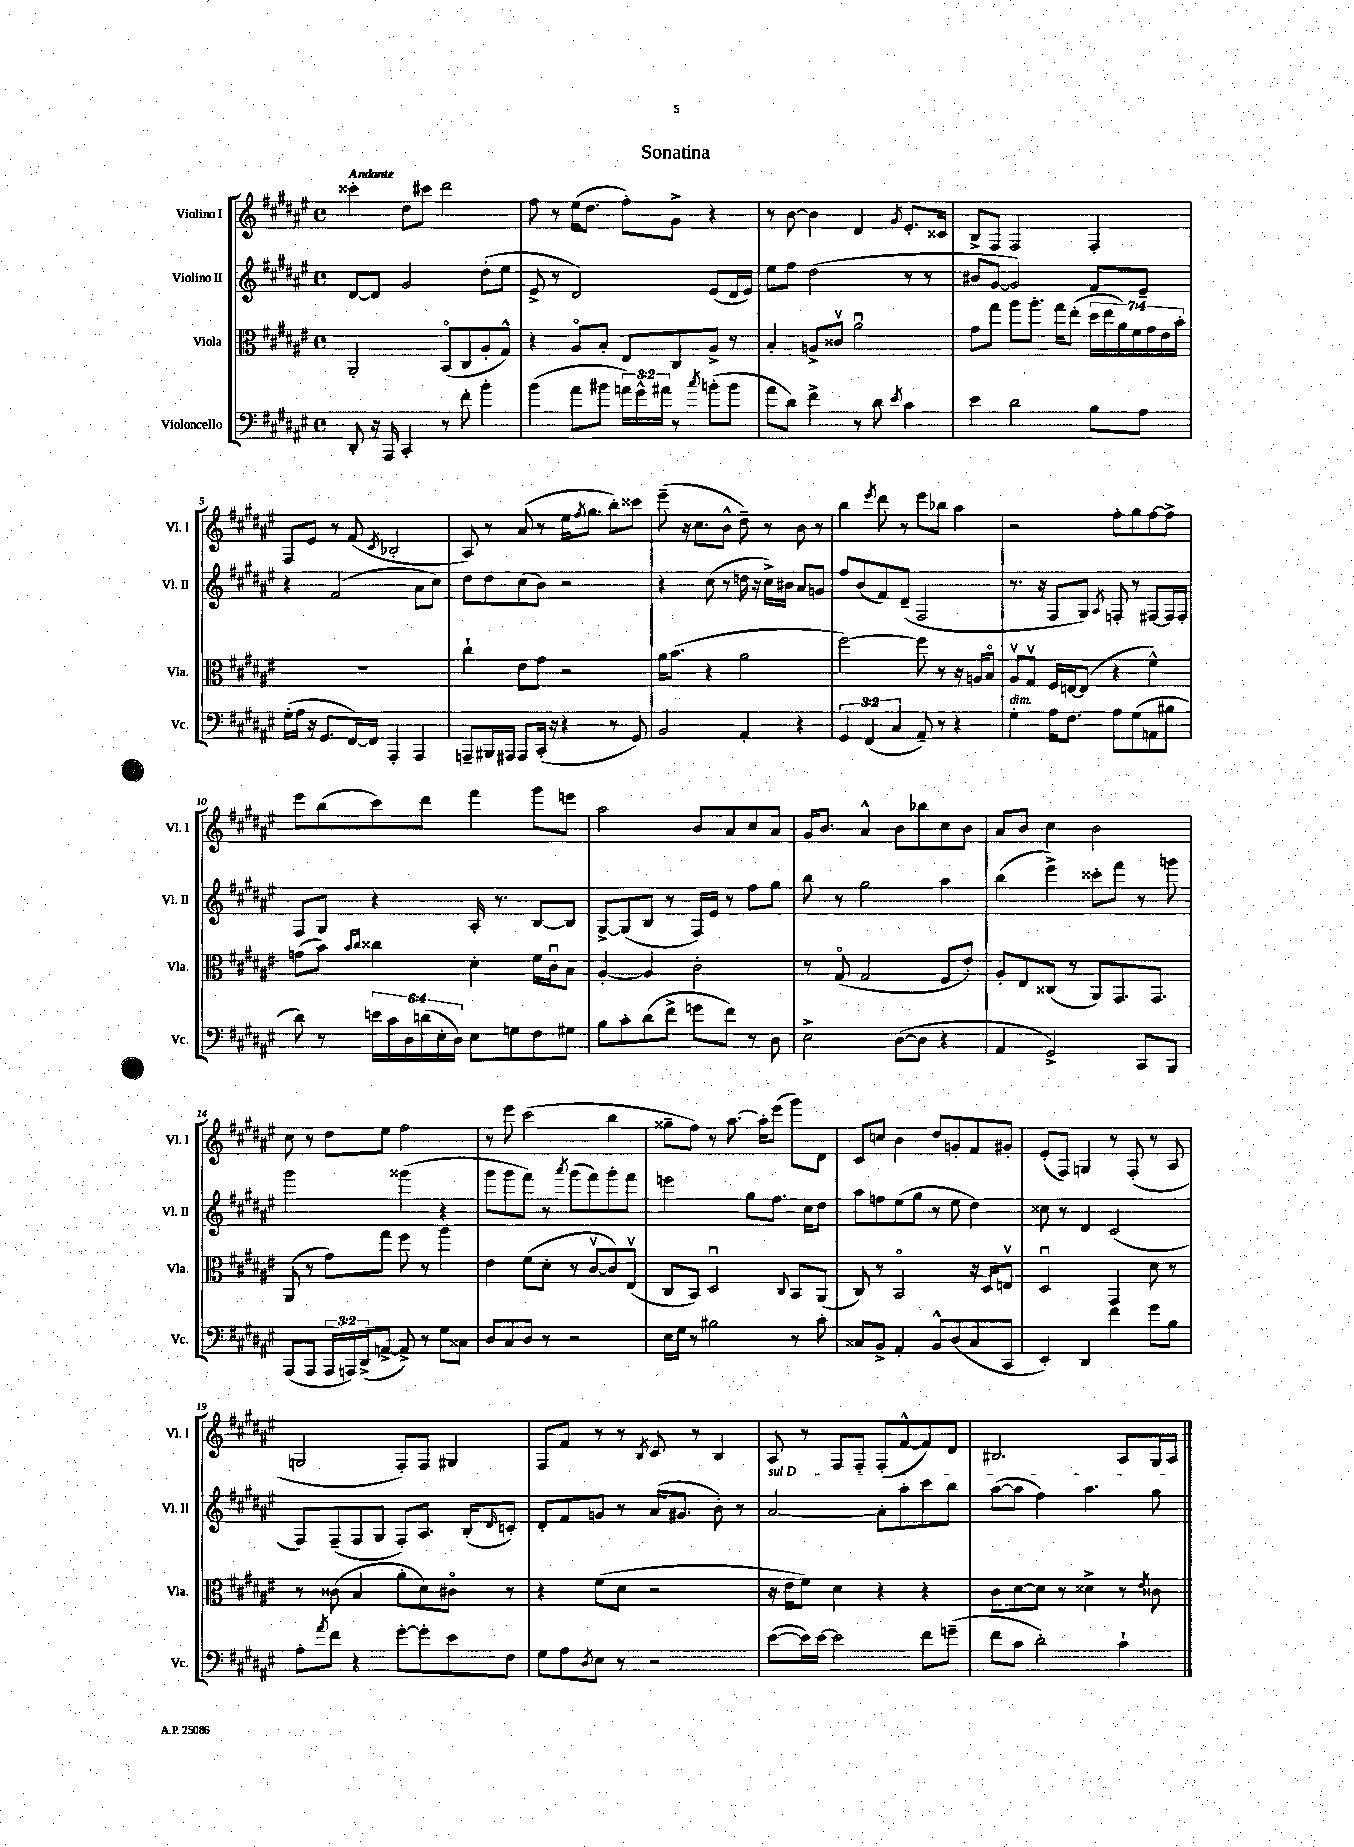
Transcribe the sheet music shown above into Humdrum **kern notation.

**kern	**kern	**kern	**kern
*staff4	*staff3	*staff2	*staff1
*clefF4	*clefC3	*clefG2	*clefG2
*k[f#c#g#d#a#e#]	*k[f#c#g#d#a#e#]	*k[f#c#g#d#a#e#]	*k[f#c#g#d#a#e#]
*M4/4	*M4/4	*M4/4	*M4/4
*met(c)	*met(c)	*met(c)	*met(c)
8DD#'/	2AA#'/	[8d#/L	4ccc##'\
16r	.	8d#/]J	.
16AAA#/	.	.	.
4CC#'/	.	2g#/	8dd#\L
.	.	.	8ccc#\J
8r	(8BBo/L	.	2ddd#\
8f#'\	8C#/	.	.
4b'\	8A#'/	(8dd#'\L	.
.	8G#^^/J)	8ee#\J	.
=	=	=	=
(4b\	4r	8e#^/	8ff#\
.	.	8r	8r
8a#\L	8A#o/L	2d#/)	(16ee#\LK
.	.	.	8.dd#\J
8b#\J	8B'/J	.	.
24a\LL)	8E#/L	.	8ff#'\L)
24g#^^\	.	.	.
24a#\JJ	.	.	.
8r	8C#/	.	8g#^\J
8qcc#/	.	.	.
(8b'\L	8A#^/J	(8e#/L	4r
8b\J	8r	16d#/L	.
.	.	16e#/JJ)	.
=	=	=	=
8a#\L	4B'/	8ee#\L	8r
8d#\J)	.	8ff#\J	[8b\
4f#^\	8A^/L	(2dd#\	4b\]
.	8c##v/J	.	.
8r	2a#u\	.	4d#/
8d#\	.	.	.
8qe#/	.	.	8qg#/
4c#\	.	8r	8.e#'/L
.	.	8r	.
.	.	.	16c##/Jk
=	=	=	=
4e#\	8g#\L	8b#/L	8B^/L
.	8gg#\J	[8g#/J	8F#/J
2d#\	8aa#\L	2g#/])	2F#/
.	8.aa#'\J	.	.
.	16gg#\LK	.	.
.	(8ee#'\J	.	.
8B\L	28dd#\LL	8f#/L	4F#'/
.	28ee#\	.	.
.	28a#\)	.	.
.	28f#\	.	.
8A#\J	.	8e#~/J	.
.	28g#\	.	.
.	28e#\	.	.
.	28b'\JJ	.	.
=	=	=	=
(16G#'\LL	1r	4r	8F#/L
16A#\JJ	.	.	.
16r	.	.	8e#/J
8.GG#/L	.	.	.
.	.	(2f#/	8r
[16FF#/L)	.	.	(8f#/
16FF#/]JJ	.	.	.
.	.	.	8qc#/
4AAA#'/	.	.	2B-'/
4AAA#/	.	8a#\L	.
.	.	8cc#\J)	.
=	=	=	=
8AAA~/L	4cc#`\	8dd#\L	8A#/)
16BBB#/L	.	8dd#\	8r
16AAA#/JJ	.	.	.
8AAA#/L	8e#\L	(8cc#\	(8a#/
(16CC#'/Jk	8g#\J	8b\J)	8r
16r	.	.	.
4r	2r	2r	16ee#\LK
.	.	.	8qff#/
.	.	.	8.gg#\J
8r	.	.	8bb'\L)
8GG#/)	.	.	8ccc##\J
=	=	=	=
2BB/	16a#\LK	4r	(8eee#~\
.	(8.b\J	.	.
.	.	.	16r
.	.	.	8.cc#\L
.	4r	(8cc#\	.
.	.	8r	8b^^\J
4AA#'/	2a#\	16dd\	8dd#~\)
.	.	16r	.
.	.	16cc#^\LL)	8r
.	.	16b#\JJ	.
4r	.	8a#/L	8b\
.	.	8g/J	8r
=	=	=	=
6GG#/	[2ff#\)	8ff#/L	4bb\
.	.	(8b/	.
(6FF#/	.	.	.
.	.	.	8qeee#/
.	.	8f#/)	8ddd#\
6C#/	.	.	.
.	.	(8d#~/J	8r
8AA#~/)	8ff#\]	2F#/	8eee#\L
8r	8r	.	8bb-\J
4r	16r	.	4aa#\
.	16A/LK	.	.
.	8Bo/J	.	.
=	=	=	=
4G#'\	8A#v/L	8.r	2r
.	8G#v/J	.	.
.	.	16r	.
16A#\LK	16F#/LL	8F#/L	.
8.F#\J	[16E/J	.	.
.	(8E/]J	8G#/J)	.
.	.	8qA#/	.
8A#\L	4r	8F'/	8ff#'\L
(8G#\	.	8r	8gg#\
8AA\	4f#^^\)	[8F#/L	[8ff#\
8B#\J	.	16F#/]L	8ff#^\]J
.	.	16F#'/JJ	.
=	=	=	=
8d#\)	(8g\L	8F#/L	8eee#\L
8r	8b\J)	8G#/J	(8bb\
.	16qqb/LL	.	.
.	16qqcc#/JJ	.	.
24e\LL	4cc##\	4r	8ccc#\)
24c#\	.	.	.
24D#\	.	.	.
(24d\	.	.	8ddd#\J
24E#'\	.	.	.
24D#\JJ)	.	.	.
8E#\L	4d#'\	16A#'/	4fff#\
.	.	8.r	.
8G\	.	.	.
8F#\	16f#\LL	[8B/L	8ggg#\L
.	16c#u\J	.	.
8G#\J	8B\J	8B/]J	8eee\J
=	=	=	=
8B\L	[4A#'/	[8G#^/L	2aa#\
8c#'\	.	(8G#/]	.
(8d#\	4A#/]	8B/J	.
8f#^\J	.	8r	.
8g\L	2c#'\	16F#/LL)	8b/L
.	.	16e#/JJ	.
8f#\J)	.	8r	8a#/
8r	.	8ff#\L	8cc#/
8D#\	.	8gg#\J	8a#/J
=	=	=	=
2E#^\	8r	8bb\	16g#/LK
.	.	.	8.b/J
.	(8G#o/	8r	.
.	2G#/	2gg#\	4a#^^/
([8D#\L	.	.	8b\L
8D#\]J	.	.	8bb-\
4r	8F#/L	4aa#\	8cc#\
.	8e#'/J)	.	8b\J
=	=	=	=
4AA#/	8A#'/L	(4bb\	8a#/L
.	8E#/	.	8b/J
2GG#^/)	(8C##/J	4eee#^\)	4cc#\
.	8r	.	.
.	8AA#/L)	8ccc##'\L	2b\
.	8.GG#/	8fff#\J	.
8CC#/L	.	8r	.
.	8.GG#/J	.	.
8BBB/J	.	8ggg\	.
=	=	=	=
(8AAA#/L	(8AA#/	2ggg#\	8cc#\
8AAA#/J	8r	.	8r
24AAA#/LL	8g#\L)	.	8dd#\L
24AAA/)	.	.	.
(24DD#^/J	.	.	.
[8AA^/J	8gg#\J	.	8ee#\J
8AA^/])	8ff#\	(4ggg##\	2ff#\
8r	8r	.	.
8G#\L	4aa#\	4r	.
8C##\J	.	.	.
=	=	=	=
8D#/L	4e#\	8ggg#\L	8r
8C#/	.	8ggg#\	8eee#\
8D#/J	(8f#\L	8fff#\J)	(2ccc#\
8r	8d#'\J	8r	.
.	.	8qaaa#/	.
2r	8r	(8ggg#\L	.
.	[8c#v/L	8fff#\)	.
.	8c#/])	8ggg#'\	4bb\
.	(8E#v/J	8fff#\J	.
=	=	=	=
16E#\LL	8C#/L	2eee\	8gg##~\L
16G#\JJ	.	.	.
8r	8BB/J)	.	8ff#\J)
2B#\	2D#u/	.	8r
.	.	.	[8.aa#\
.	.	8gg#\L	.
.	.	.	16aa#'\]LK
.	.	8.ff#\J	(8eee#\J
.	8qqC#/	.	.
8r	8BB/L	.	8ggg#\L)
.	.	16cc#\LK	.
8c#'\	(8AA#/J	8dd#\J	8d#\J
=	=	=	=
8C##/L	8C#/)	8aa#\L	8c#/L
8BB^/J	8r	8ff\	8cc/J
4AA#'/	2BBo/	(8ee#\	4b\
.	.	8gg#\J	.
8BB^^/L	.	8r	8dd#/L
(8D#/	.	8ee#\	8g'/
8C##/	16r	4dd#\)	8f#/
.	16D#/LK	.	.
8CC#/J	8Ev/J	.	8g#'/J
=	=	=	=
4EE#'/)	2D#u/	8cc##\	(8e#'/L
.	.	8r	8F#/J)
4DD#/	.	4d#/	4G/
4f#\	4GG#/	(2c#/	8r
.	.	.	(8F#'/
8g#\L	8d#\	.	8r
8B\J	8r	.	8A#/
=	=	=	=
8A#'\L	8r	8F#/L)	2G/
8qa#/	.	.	.
8f#\J	(8c##\	(8F#~/	.
4r	4B/	8F#/	.
.	.	8G#/J	.
[8g#'\L	8a#'\L	8F#'/L)	8F#'/L)
8g#'\]	8d#\)	8.A#/J	8F#/J
8e#\	8c#o\J	.	4G#/
.	.	(16B'/LK	.
.	.	16qqd#/	.
8F#\J	8r	8c'/J)	.
=	=	=	=
8G#\L	4r	8d#'/L	8F#/L
8A#\	.	8f#/	8f#/J
8qD#/	.	.	.
8E#\J	(8f#\L	8g/J	8r
8r	8d#\J	8r	8r
.	.	.	8qB/
2r	2r	(16a#/LK	8c#/
.	.	8.g#/J	.
.	.	.	8r
.	.	8b'\)	4B/
.	.	8r	.
=	=	=	=
([8e#\L	16r	[2a#/	8A#/
.	16e#\LK	.	.
16e#\]L)	8f#\J)	.	8r
[16e#\JJ	.	.	.
2e#\]	4d#\	.	8F#/L
.	.	.	8F#'/J
.	4r	8a#'\]L	(8F#'/L
.	.	8aa#'\	[8f#^^/
8f#\L	4r	8ccc#\	8f#/])
(8g~\J	.	8bb\J	8d#/J
=	=	=	=
8f#\L	8c#\L	([8aa#\L	2.B#/
8c#\J	[8d#\	8aa#\]J	.
2d#'\)	8d#\]J	4ff#\)	.
.	8r	.	.
.	4d##^\	4.aa#\	.
4c#`\	8r	.	8A#/L
.	8qe#/	.	.
.	8c##\	8gg#\	16G#/L
.	.	.	16A#/JJ
==	==	==	==
*-	*-	*-	*-
